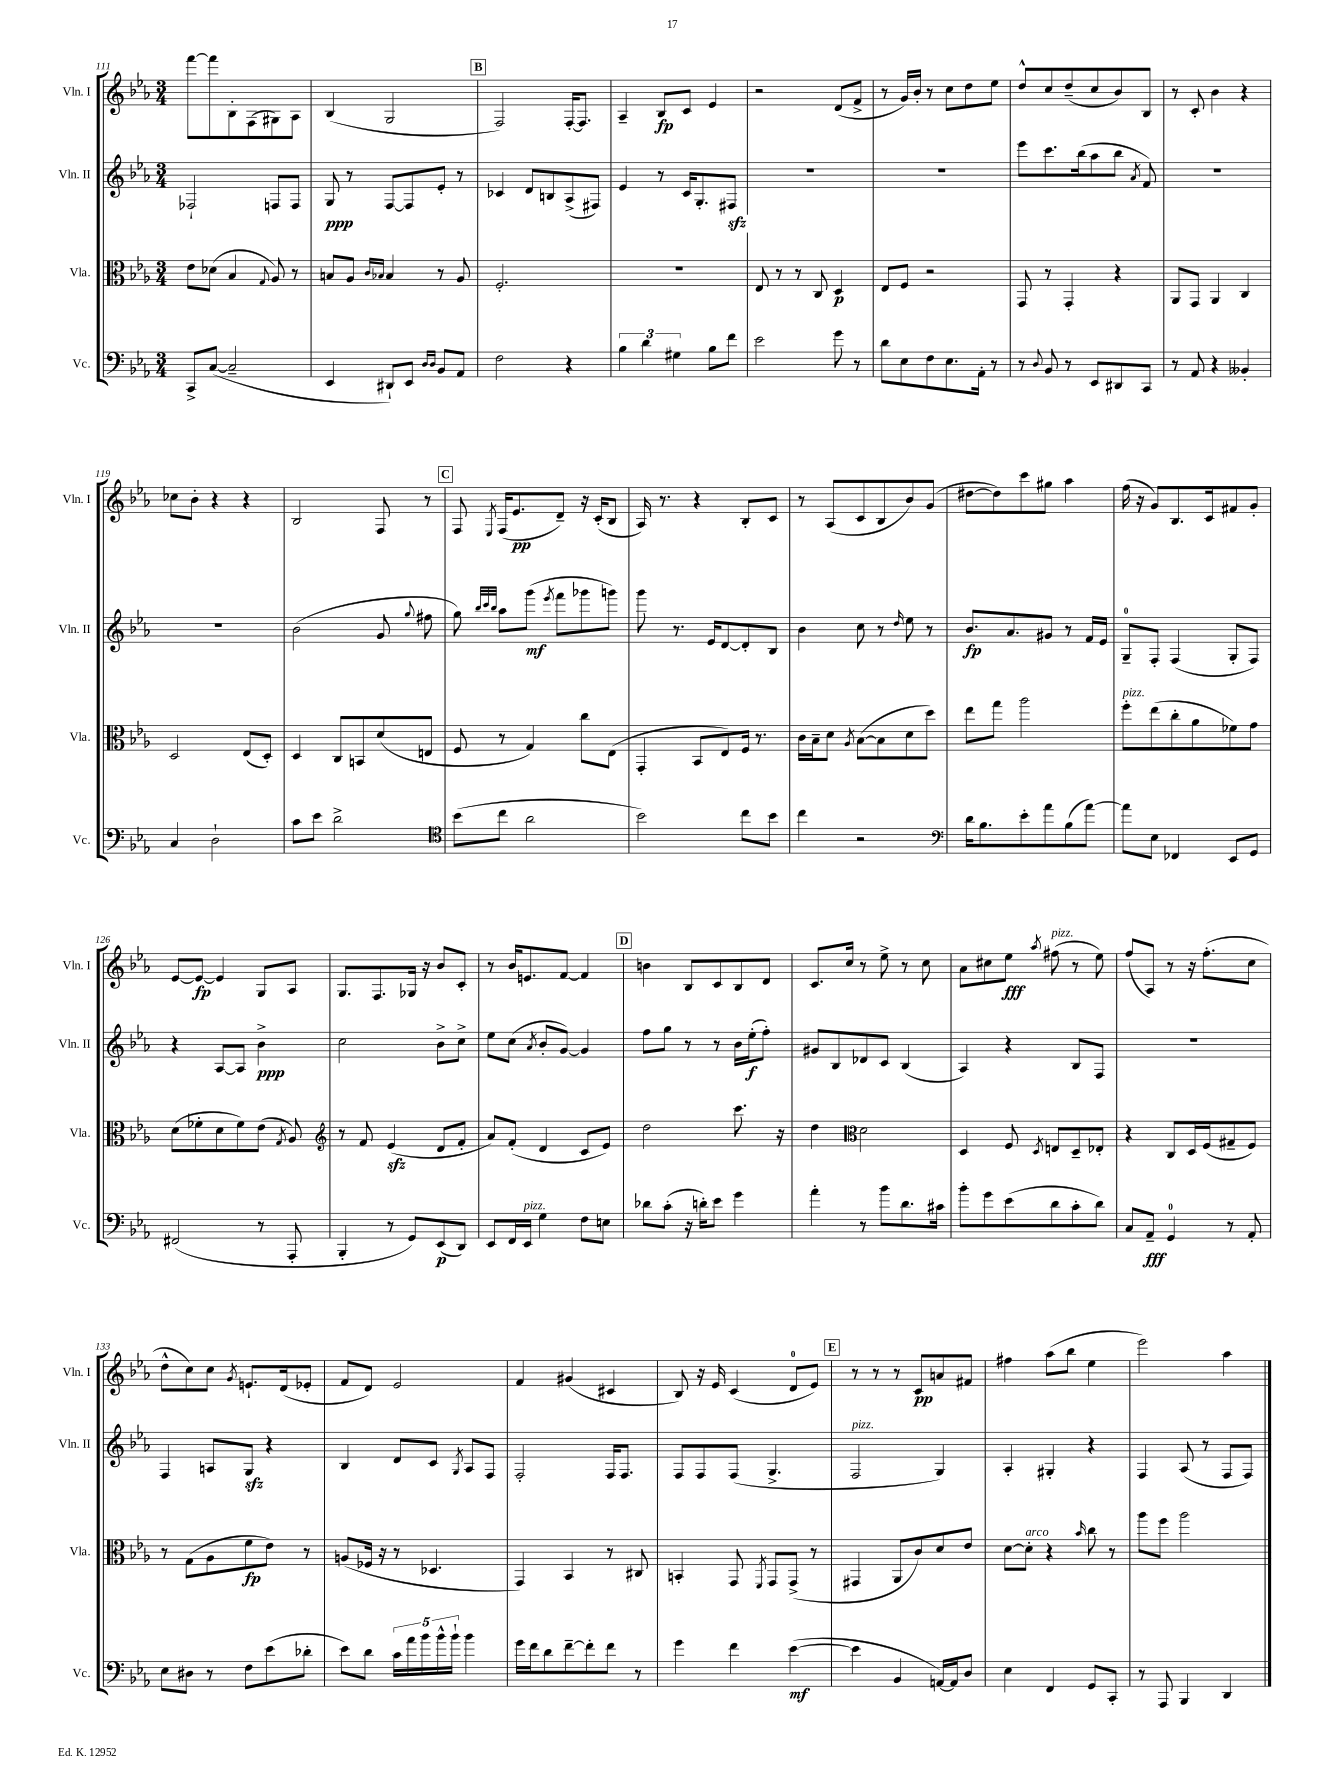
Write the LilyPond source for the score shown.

<<
\new StaffGroup <<
\new Staff = "s0" \with { instrumentName = "Vln. I" shortInstrumentName = "Vln. I" } {
    \clef treble \key ees \major \numericTimeSignature \time 3/4
    \autoBeamOff f'''8[~ f'''8 bes8-. f8( gis8) aes8] |
    bes4( g2 |
    \mark \markup { \box "B" } f2) f16[~-. f8.] |
    aes4-- bes8[\fp c'8] ees'4 |
    r2 d'8[( f'8]-> |
    r8 g'16[) bes'16]-. r8 c''8[ d''8 ees''8] |
    d''8[-^ c''8 d''8--( c''8 bes'8) bes8] |
    r8 c'8-. bes'4 r4 |
    ces''8[ bes'8]-. r4 r4 |
    bes2 f8 r8 |
    \mark \markup { \box "C" } f8 \acciaccatura { ees8 } f16[( ees'8.\pp d'8]--) r16 c'16[-.( bes8] |
    aes16) r8. r4 bes8[-. c'8] |
    r8 aes8[( c'8 bes8 bes'8) g'8]( |
    dis''8[~ dis''8) c'''8 gis''8] aes''4 |
    f''16( r16 g'8[) bes8. c'16 fis'8 g'8]-. |
    ees'8[~ ees'8]~\fp ees'4 g8[ aes8] |
    g8.[ f8. ges16] r16 bes'8[ c'8]-. |
    r8 bes'16[ e'8. f'8]~ f'4 |
    \mark \markup { \box "D" } b'4 bes8[ c'8 bes8 d'8] |
    c'8.[ c''16] r8 ees''8-> r8 c''8 |
    aes'8[ cis''8 ees''8]\fff \acciaccatura { aes''8 } fis''8^\markup { \italic "pizz." }( r8 ees''8) |
    f''8[( aes8]) r8 r16 f''8.[-.( c''8] |
    d''8[-^ c''8) c''8] \acciaccatura { g'8 } e'8.[-! d'16( ees'8]-. |
    f'8[ d'8]) ees'2 |
    f'4 gis'4( cis'4 |
    bes8) r16 ees'16 c'4( d'8[-0 ees'8]) |
    \mark \markup { \box "E" } r8 r8 r8 c'8[\pp a'8 fis'8] |
    fis''4 aes''8[( bes''8] ees''4 |
    ees'''2) aes''4 \bar "|." |
}
\new Staff = "s1" \with { instrumentName = "Vln. II" shortInstrumentName = "Vln. II" } {
    \clef treble \key ees \major \numericTimeSignature \time 3/4
    \autoBeamOff fes2-! f8[ f8] |
    g8\ppp r8 f8[~ f8 ees'8]-. r8 |
    \mark \markup { \box "B" } ces'4 d'8[ b8 aes8->( fis8]) |
    ees'4 r8 c'16[ g8.-. fis8]\sfz |
    R2. |
    R2. |
    ees'''8[ c'''8. bes''16( aes''8 bes''8] \acciaccatura { aes'8 } f'8) |
    R2. |
    R2. |
    bes'2( g'8 \appoggiatura { g''8 } fis''8 |
    \mark \markup { \box "C" } g''8) \grace { bes''32[ c'''32 bes''32] } aes''8[ g'''8]\mf( \acciaccatura { ees'''8 } f'''8[ ges'''8 g'''8]) |
    g'''8 r8. ees'16[ d'8~ d'8-. bes8] |
    bes'4 c''8 r8 \grace { d''16 } ees''8 r8 |
    bes'8.[\fp aes'8. gis'8] r8 f'16[ ees'16] |
    g8[-0-- f8]-. f4( g8[-. f8]) |
    r4 aes8[~ aes8] bes'4->\ppp |
    c''2 bes'8[-> c''8]-> |
    ees''8[ c''8]( \acciaccatura { aes'8 } bes'8[-. g'8]~) g'4 |
    \mark \markup { \box "D" } f''8[ g''8] r8 r8 bes'16[ ees''16-.\f( f''8]-.) |
    gis'8[ bes8 des'8 c'8] bes4( |
    aes4) r4 bes8[ f8] |
    R2. |
    f4 a8[ g8]\sfz r4 |
    bes4 d'8[ c'8] \acciaccatura { g8 } aes8[ f8] |
    f2-. f16[ f8.] |
    f8[ f8 f8]( g4.-> |
    \mark \markup { \box "E" } f2^\markup { \italic "pizz." } g4) |
    aes4-. gis4-. r4 |
    f4 aes8( r8 f8[ f8]) \bar "|." |
}
\new Staff = "s2" \with { instrumentName = "Vla." shortInstrumentName = "Vla." } {
    \clef alto \key ees \major \numericTimeSignature \time 3/4
    \autoBeamOff ees'8[ des'8]( bes4 \appoggiatura { g8 } aes8) r8 |
    b8[ aes8] \grace { c'16[ bes16] } bes4 r8 aes8 |
    \mark \markup { \box "B" } f2.-. |
    R2. |
    ees8 r8 r8 c8 d4\p |
    ees8[ f8] r2 |
    g,8 r8 g,4-. r4 |
    aes,8[ g,8] aes,4 c4 |
    d2 ees8[( d8]-.) |
    d4 c8[ b,8 d'8( e8] |
    \mark \markup { \box "C" } f8 r8 g4) c''8[ ees8]( |
    g,4-. bes,8[ ees8) f16] r8. |
    c'16[ bes16-- d'8] \acciaccatura { aes8 } bes8[~( bes8 d'8 d''8]) |
    ees''8[ g''8] aes''2 |
    f''8[-.^\markup { \italic "pizz." } ees''8( c''8-. aes'8 fes'8) g'8] |
    d'8[( fes'8-. d'8 fes'8) ees'8]( \acciaccatura { g8 } aes8) |
    \clef treble r8 f'8 ees'4\sfz( d'8[ f'8]-. |
    aes'8[) f'8]-.( d'4 c'8[ ees'8]) |
    \mark \markup { \box "D" } d''2 c'''8. r16 |
    d''4 \clef alto d'2 |
    d4 f8 \acciaccatura { d8 } e8[ d8-- ees8]-. |
    r4 c8[ d16 f16( gis8-- f8]) |
    r8 g8[( aes8 f'8\fp ees'8]) r8 |
    a8[( fes16] r16 r8 des4. |
    g,4) bes,4 r8 cis8 |
    b,4-. g,8 \acciaccatura { f,8 } g,8[ g,8]->( r8 |
    \mark \markup { \box "E" } gis,4 aes,8[ c'8) d'8 ees'8] |
    d'8[~ d'8]-.^\markup { \italic "arco" } r4 \grace { bes'16 } c''8 r8 |
    aes''8[ f''8] aes''2 \bar "|." |
}
\new Staff = "s3" \with { instrumentName = "Vc." shortInstrumentName = "Vc." } {
    \clef bass \key ees \major \numericTimeSignature \time 3/4
    \autoBeamOff c,8[-> c8]~( c2-- |
    ees,4 dis,8[-!) ees,8] \grace { d16[ d16] } bes,8[ aes,8] |
    \mark \markup { \box "B" } f2 r4 |
    \tuplet 3/2 { bes4 d'4 gis4 } bes8[ f'8] |
    ees'2 g'8 r8 |
    d'8[ ees8 f8 ees8. aes,16]-. r8 |
    r8 \appoggiatura { d8 } bes,8 r8 ees,8[ dis,8 c,8] |
    r8 aes,8 r4 beses,4-. |
    c4 d2-! |
    c'8[ ees'8] d'2-> |
    \mark \markup { \box "C" } \clef tenor bes'8[( c''8] aes'2 |
    bes'2) c''8[ bes'8] |
    c''4 r2 |
    \clef bass d'16[ bes8. ees'8-. aes'8 bes8( aes'8]~) |
    aes'8[ ees8] fes,4 ees,8[ g,8] |
    fis,2( r8 aes,,8-. |
    bes,,4-. r8 g,8[) ees,8\p( d,8]) |
    ees,8[ f,16 ees,16]^\markup { \italic "pizz." } g4 f8[ e8] |
    \mark \markup { \box "D" } des'8[ c'8]-.( r16 d'16[-.) ees'8] g'4 |
    aes'4-. r8 bes'8[ d'8. cis'16] |
    bes'8[-. g'8 ees'8( d'8 c'8-. d'8]) |
    c8[ aes,8]--\fff g,4-0 r8 aes,8-. |
    ees8[ dis8] r8 f8[ ees'8( des'8]-. |
    ees'8[) d'8] \tuplet 5/4 { c'16[ aes'16 bes'16 bes'16-^ bes'16]-! } bes'4 |
    g'16[ f'16 d'8 f'8~-- f'8-. f'8] r8 |
    g'4 f'4 ees'4~\mf( |
    \mark \markup { \box "E" } ees'4 bes,4 a,16[~) a,16 d8] |
    ees4 f,4 g,8[ c,8]-. |
    r8 aes,,8 bes,,4 d,4 \bar "|." |
}
>>
>>
\layout { \context { \Score currentBarNumber = #111 } }
